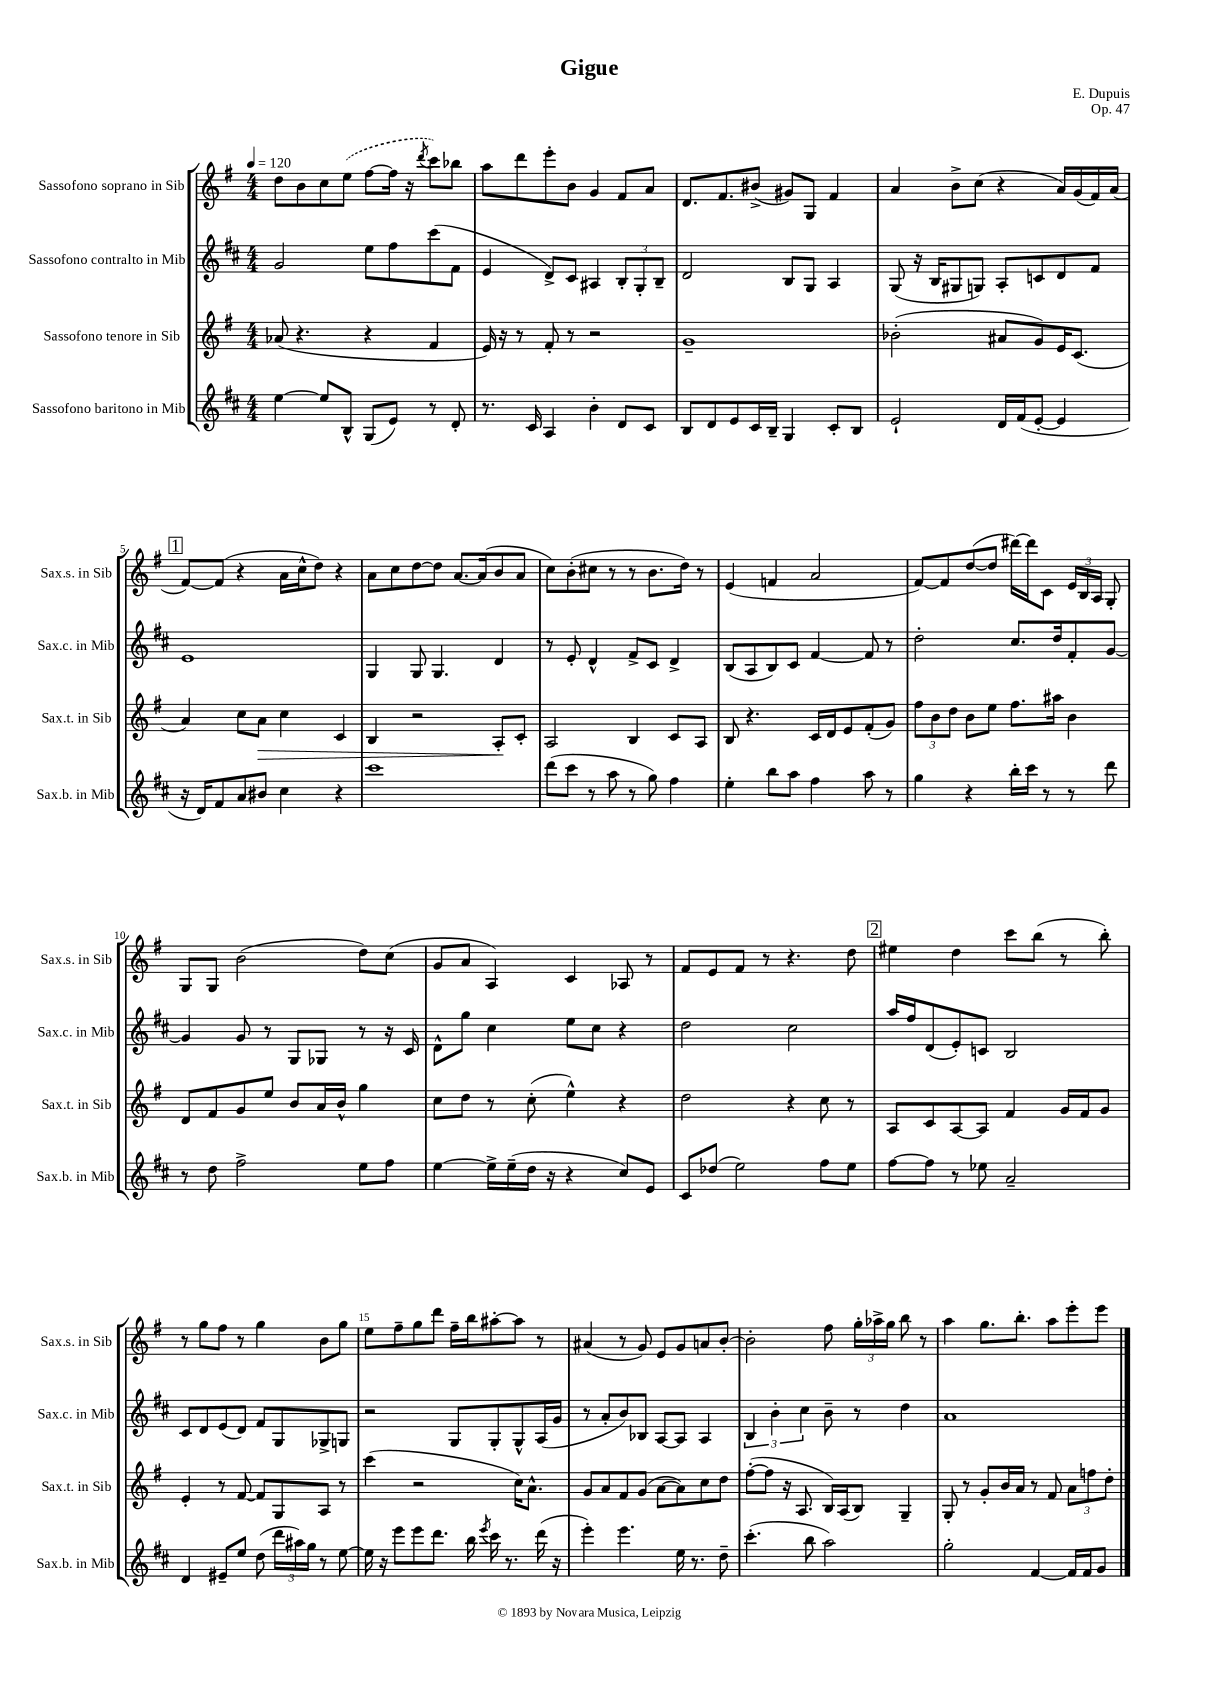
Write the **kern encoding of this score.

**kern	**kern	**kern	**kern
*staff4	*staff3	*staff2	*staff1
*clefG2	*clefG2	*clefG2	*clefG2
*k[f#c#]	*k[f#]	*k[f#c#]	*k[f#]
*M4/4	*M4/4	*M4/4	*M4/4
*MM120	*MM120	*MM120	*MM120
[4ee	(8a-	2g	8dd
.	4.r	.	8b
8ee]	.	.	8cc
8B^^	.	.	(8ee
(8G	4r	8ee	[8ff#
8e)	.	8ff#	16ff#]
.	.	.	16r
.	.	.	8qddd
8r	4f#	(8ccc#	8ccc)
8d'	.	8f#	8bb-
=	=	=	=
8.r	16e)	4e	8aa
.	16r	.	.
.	8r	.	8ddd
16c#	.	.	.
4A	8f#'	8d^)	8eee'
.	8r	8c#	8b
4b'	2r	4A#	4g
8d	.	12B'	8f#
.	.	12G'	.
8c#	.	.	8a
.	.	12B~	.
=	=	=	=
8B	1g~	2d	8.d
8d	.	.	.
.	.	.	8.f#
8e	.	.	.
16c#	.	.	(8b#^
16B~	.	.	.
4G	.	8B	8g#)
.	.	8G	8G
8c#'	.	4A	4f#
8B	.	.	.
=	=	=	=
2e`	(2b-'	(8G	4a
.	.	16r	.
.	.	16B	.
.	.	8G#	8b^
.	.	8G)	(8cc
16d	8a#	8A'	4r
(16f#	.	.	.
[8e'	8g)	8c	.
4e]	16e	8d	16a)
.	(8.c	.	(16g
.	.	8f#	16f#)
.	.	.	(16a
=	=	=	=
16r	4a)	1e	[8f#)
16d)	.	.	.
8f#	.	.	(8f#]
8a	8cc	.	4r
8b#	8a	.	.
4cc#	4cc	.	16a
.	.	.	16cc^^
.	.	.	8dd)
4r	4c	.	4r
=	=	=	=
1ccc#	4B	4G	8a
.	.	.	8cc
.	2r	8G	[8dd
.	.	4.G	8dd]
.	.	.	[8.a
.	.	.	(16a]
.	8A'	4d	8b
.	8c'	.	8a
=	=	=	=
(8ddd	2A	8r	8cc)
8ccc#	.	8e'	(8b'
8r	.	4d^^	8cc#
8aa	.	.	8r
8r	4B	8f#^	8r
8gg)	.	8c#	8.b
4ff#	8c	4d^	.
.	.	.	16dd)
.	8A	.	8r
=	=	=	=
4ee'	8B	(8B	(4e
.	4.r	8A	.
8bb	.	8B)	4f
8aa	.	8c#	.
4ff#	16c	[4f#	2a
.	16d	.	.
.	8e	.	.
8aa	(8f#'	8f#]	.
8r	8g)	8r	.
=	=	=	=
4gg	12ff#	2dd'	[8f#)
.	12b	.	.
.	.	.	8f#]
.	12dd	.	.
4r	8b	.	([8dd
.	8ee	.	8dd]
16bb'	8.ff#	8.cc#	[16ddd#)
16ccc#	.	.	16ddd#]
8r	.	.	8c
.	16aa#	16dd	.
8r	4b	8f#'	24e
.	.	.	24B
.	.	.	24A
8ddd	.	[8g	8G'
=	=	=	=
8r	8d	4g]	8G
8dd	8f#	.	8G
2ff#^	8g	8g	(2b
.	8ee	8r	.
.	8b	8G	.
.	16a	8G-	.
.	16b^^	.	.
8ee	4gg	8r	8dd)
8ff#	.	16r	(8cc
.	.	16c#	.
=	=	=	=
[4ee	8cc	8d^^	8g
.	8dd	8gg	8a
16ee^]	8r	4cc#	4A)
(16ee~	.	.	.
16dd	(8cc'	.	.
16r	.	.	.
4r	4ee^^)	8ee	4c
.	.	8cc#	.
8cc#)	4r	4r	8A-
8e	.	.	8r
=	=	=	=
8c#	2dd	2dd	8f#
(8dd-	.	.	8e
2ee)	.	.	8f#
.	.	.	8r
.	4r	2cc#	4.r
8ff#	8cc	.	.
8ee	8r	.	8dd
=	=	=	=
[8ff#	8A	16aa	4ee#
.	.	16ff#	.
8ff#]	8c	(8d	.
8r	[8A	8e')	4dd
8ee-	8A]	8c	.
2a~	4f#	2B	8ccc
.	.	.	(8bb
.	16g	.	8r
.	16f#	.	.
.	8g	.	8bb')
=	=	=	=
4d	4e'	8c#	8r
.	.	8d	8gg
8e#~	8r	(8e	8ff#
8ee	[8f#	8d)	8r
(8dd	8f#]	8f#	4gg
24ddd	8G	8G	.
24aa#)	.	.	.
24gg	.	.	.
8r	8A	8G-^	8b
[8ee	8r	8G	8gg
=	=	=	=
16ee]	(4ccc	2r	8ee
16r	.	.	.
8eee	.	.	8ff#~
8eee	2r	.	8gg
8.ddd	.	.	8ddd
.	.	8G	16ff#~
16bb	.	.	16bb
8qeee	.	.	.
16ccc#	.	8G'	[8aa#'
8.r	.	.	.
.	16cc)	8G^^	8aa#]
.	8.a^^	.	.
(16ddd	.	(16A	8r
16r	.	16g	.
=	=	=	=
4eee')	8g	8r	(4a#
.	8a	8a'	.
4.eee	8f#	8b)	8r
.	(8g	8B-	8g)
.	[8a	[8A	8e
16ee	8a])	8A]	8g
8.r	.	.	.
.	8cc	4A	8a
8dd~	8dd	.	[8b'
=	=	=	=
(4.ccc#'	([8ff#'	6B	2b']
.	8ff#]	.	.
.	.	6b'	.
.	16r	.	.
.	8.A	.	.
.	.	6cc#	.
8bb	.	.	.
2aa)	16B)	8b~	8ff#
.	(16A	.	.
.	8B)	8r	24gg'
.	.	.	24aa-^
.	.	.	24gg
.	4G~	4dd	8bb
.	.	.	8r
=	=	=	=
2gg'	8G'	1a	4aa
.	8r	.	.
.	8g'	.	8.gg
.	16b	.	.
.	16a	.	8.bb'
[4f#	8r	.	.
.	8f#	.	8aa
16f#]	12a	.	8eee'
16f#	.	.	.
.	12ff	.	.
8g	.	.	8eee
.	12dd'	.	.
==	==	==	==
*-	*-	*-	*-
